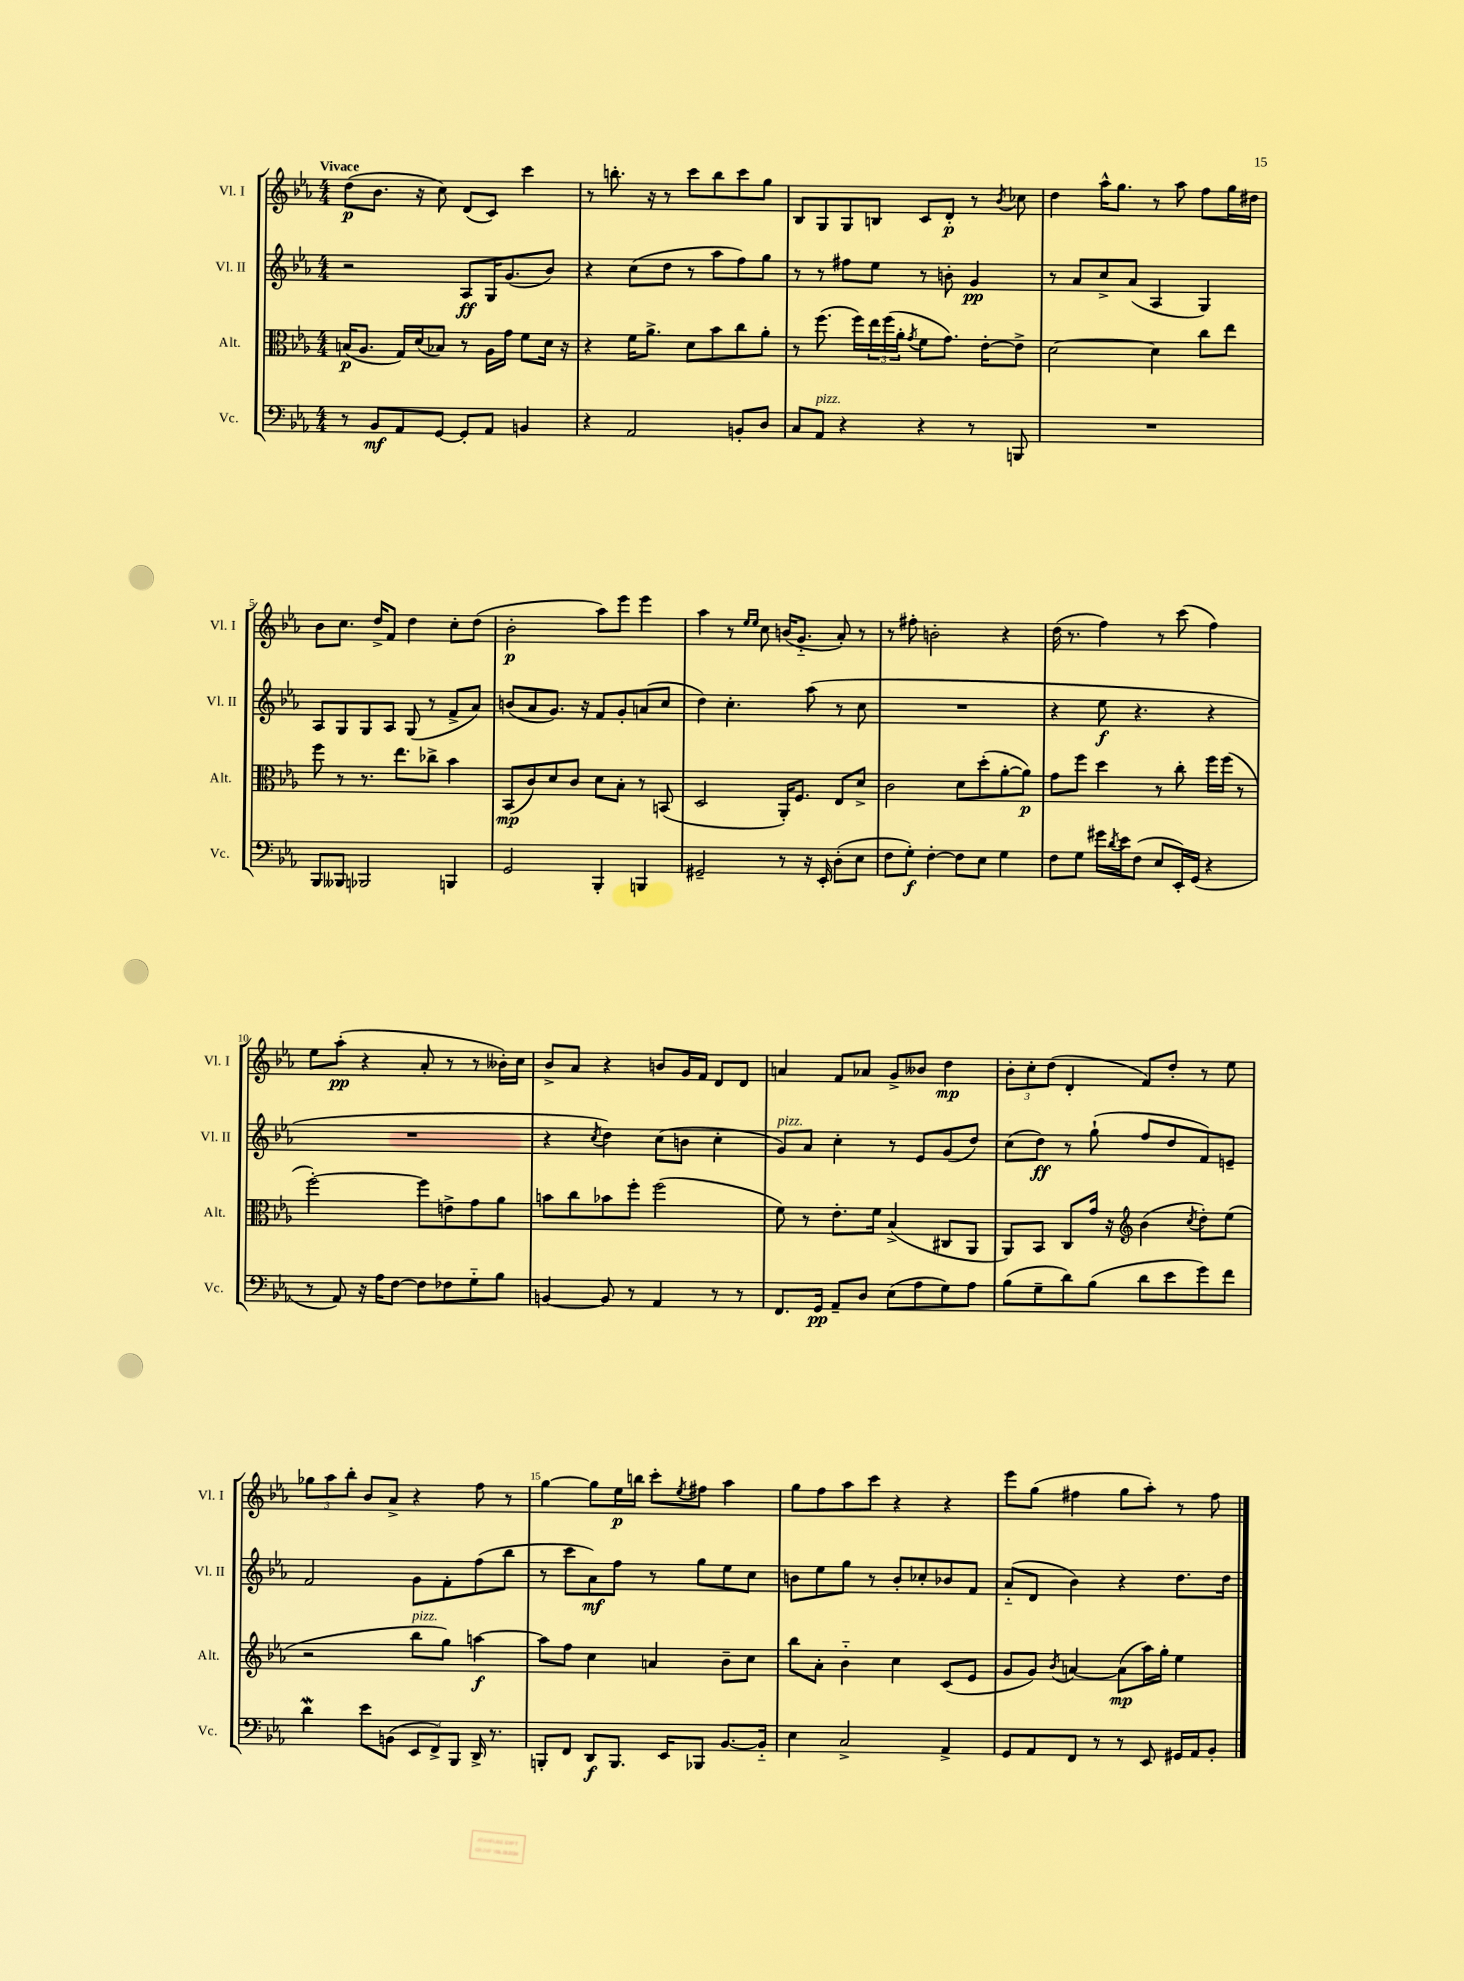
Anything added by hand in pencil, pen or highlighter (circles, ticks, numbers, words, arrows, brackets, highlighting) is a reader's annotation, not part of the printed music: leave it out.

**kern	**dynam	**kern	**dynam	**kern	**dynam	**kern	**dynam
*part4	*part4	*part3	*part3	*part2	*part2	*part1	*part1
*staff4	*staff4	*staff3	*staff3	*staff2	*staff2	*staff1	*staff1
*I"Vc.	*	*I"Alt.	*	*I"Vl. II	*	*I"Vl. I	*
*I'Vc.	*	*I'Alt.	*	*I'Vl. II	*	*I'Vl. I	*
*clefF4	*	*clefC3	*	*clefG2	*	*clefG2	*
*k[b-e-a-]	*	*k[b-e-a-]	*	*k[b-e-a-]	*	*k[b-e-a-]	*
*M4/4	*	*M4/4	*	*M4/4	*	*M4/4	*
=1	=1	=1	=1	=1	=1	=1	=1
!	!	!	!	!	!	!LO:TX:a:B:t=Vivace	!
8r	.	(16Bn/KL	p	2r	.	(8dd\L	p
.	.	8.A-/J	.	.	.	.	.
8BB-/L	mf	.	.	.	.	8.b-\J	.
8AA-/	.	16G/LL)	.	.	.	.	.
.	.	(16d/J	.	.	.	16r	.
[8GG/J	.	8B-X/J)	.	.	.	8cc\)	.
8GG'/L]	.	8r	.	8A-/L	ff	(8d/L	.
8AA-/J	.	16A-\LL	.	16G/K	.	8c/J)	.
.	.	16g\JJ	.	(8.g/	.	.	.
4BBn/	.	8f\L	.	.	.	4ccc\	.
.	.	16d\Jk	.	8b-/J)	.	.	.
.	.	16r	.	.	.	.	.
=2	=2	=2	=2	=2	=2	=2	=2
4r	.	4r	.	4r	.	8r	.
.	.	.	.	.	.	8.bbn'\	.
2AA-/	.	16f\KL	.	(8cc\L	.	.	.
.	.	8.a-^\J	.	.	.	16r	.
.	.	.	.	8dd\J	.	8r	.
.	.	8d\L	.	8r	.	8ccc\L	.
.	.	8b-\	.	8aa-\L	.	8bb\	.
8BBn'/L	.	8cc\	.	8ff\)	.	8ccc\	.
8D/J	.	8a-'\J	.	8gg\J	.	8gg\J	.
=3	=3	=3	=3	=3	=3	=3	=3
8C/L	.	8r	.	8r	.	8B-/L	.
!LO:TX:a:i:t=pizz.	!	!	!	!	!	!	!
8AA-/J	.	(8.ff\	.	8r	.	8G/	.
4r	.	.	.	8ff#X\L	.	8G/	.
.	.	16ff\LL)	.	.	.	.	.
.	.	24ee-\	.	8ee-\J	.	8Bn/J	.
.	.	(24ff\	.	.	.	.	.
.	.	24a-'\JJ	.	.	.	.	.
.	.	8qg/	.	.	.	.	.
4r	.	8f\L	.	8r	.	8c/L	.
.	.	8.g\J)	.	8bn'\	.	8d'/J	p
8r	.	.	.	4g/	pp	8r	.
.	.	[16e-'\KL	.	.	.	.	.
.	.	.	.	.	.	8qb-/	.
8BBBn/	.	8e-^\J]	.	.	.	8cc-X\	.
=4	=4	=4	=4	=4	=4	=4	=4
1r	.	[2d\	.	8r	.	4dd\	.
.	.	.	.	8a-/L	.	.	.
.	.	.	.	8cc^/	.	16aa-^^\KL	.
.	.	.	.	.	.	8.gg\J	.
.	.	.	.	(8a-/J	.	.	.
.	.	4d\]	.	4A-/	.	8r	.
.	.	.	.	.	.	8aa-\	.
.	.	8cc\L	.	4G/)	.	8ff\L	.
.	.	8ee-\J	.	.	.	16gg\L	.
.	.	.	.	.	.	16dd#X\JJ	.
!!LO:LB:g=z
=5	=5	=5	=5	=5	=5	=5	=5
8BBB-/L	.	8ff\	.	8A-/L	.	8b-\L	.
8BBB--X/J	.	8r	.	8G/	.	8.cc\J	.
2BBB-X/	.	8.r	.	8G/	.	.	.
.	.	.	.	.	.	16dd^/KL	.
.	.	.	.	8A-/J	.	8f/J	.
.	.	8.ee-\L	.	.	.	.	.
.	.	.	.	(8G/	.	4dd\	.
.	.	8cc-X^\J	.	8r	.	.	.
4BBBn/	.	4b-\	.	8f^/L	.	8cc'\L	.
.	.	.	.	8a-/J)	.	(8dd\J	.
=6	=6	=6	=6	=6	=6	=6	=6
2GG/	.	(8BB-/L	mp	(8bn/L	.	2b-'\	p
.	.	8c/)	.	8a-/	.	.	.
.	.	8d/	.	8.g/J)	.	.	.
.	.	8c/J	.	.	.	.	.
.	.	.	.	16r	.	.	.
4BBB-'/	.	8d\L	.	8f/L	.	8aa-\L)	.
.	.	8B-'\J	.	8g'/	.	8eee-\J	.
4BBBn/	.	8r	.	(8an/	.	4eee-\	.
.	.	(8BBn/	.	8cc/J	.	.	.
=7	=7	=7	=7	=7	=7	=7	=7
2GG#X~/	.	2D/	.	4dd\)	.	4aa-\	.
.	.	.	.	4.cc'\	.	8r	.
.	.	.	.	.	.	16qqee-/LL	.
.	.	.	.	.	.	16qqee-/JJ	.
.	.	.	.	.	.	8cc\	.
8r	.	16AA-'/KL)	.	.	.	(16bn/KL	.
.	.	8.F/J	.	.	.	8.g/J	.
16r	.	.	.	(8aa-\	.	.	.
16EE-'/	.	.	.	.	.	.	.
(8D'\L	.	8E-/L	.	8r	.	8a-'/)	.
8E-\J	.	8d^/J	.	8cc\	.	8r	.
=8	=8	=8	=8	=8	=8	=8	=8
8F\L	.	2c\	.	1r	.	8r	.
8G'\J)	f	.	.	.	.	8ff#X'\	.
[4F'\	.	.	.	.	.	2bn'\	.
8F\L]	.	8d\L	.	.	.	.	.
8E-\J	.	(8dd'\	.	.	.	.	.
4G\	.	[8a-'\	.	.	.	4r	.
.	.	8a-\J])	p	.	.	.	.
=9	=9	=9	=9	=9	=9	=9	=9
8F\L	.	8g\L	.	4r	.	(16dd\	.
.	.	.	.	.	.	8.r	.
8G\J	.	8ff\J	.	.	.	.	.
16g#X\LL	.	4dd\	.	8ee-\	f	4ff\)	.
8qd/	.	.	.	.	.	.	.
16e-\J	.	.	.	.	.	.	.
(8F\J	.	.	.	4.r	.	.	.
8E-/L	.	8r	.	.	.	8r	.
16EE-'/L)	.	8cc'\	.	.	.	(8ccc\	.
(16GG/JJ	.	.	.	.	.	.	.
4r	.	16ff\LL	.	4r	.	4ff\)	.
.	.	(16ff\JJ	.	.	.	.	.
.	.	8r	.	.	.	.	.
!!LO:LB:g=z
=10	=10	=10	=10	=10	=10	=10	=10
8r	.	[2ff'\)	.	1r	.	8ee-\L	.
8AA-/)	.	.	.	.	.	(8aa-'\J	pp
16r	.	.	.	.	.	4r	.
16A-\KL	.	.	.	.	.	.	.
[8F\J	.	.	.	.	.	.	.
8F\L]	.	8ff\L]	.	.	.	8a-'/	.
8F-X\	.	8en^\	.	.	.	8r	.
8G\	.	8g\	.	.	.	8r	.
8B-\J	.	8a-\J	.	.	.	16b--X'\LL)	.
.	.	.	.	.	.	16cc\JJ	.
=11	=11	=11	=11	=11	=11	=11	=11
[4BBn/	.	8bn\L	.	4r	.	8b-^/L	.
.	.	8cc\	.	.	.	8a-/J	.
.	.	.	.	8qcc/	.	.	.
8BB/]	.	8b-X\	.	4dd\)	.	4r	.
8r	.	8ff'\J	.	.	.	.	.
4AA-/	.	(2ff\	.	(8cc\L	.	8bn/L	.
.	.	.	.	8bn\J	.	16g/L	.
.	.	.	.	.	.	16f/JJ	.
8r	.	.	.	4cc'\	.	8d/L	.
8r	.	.	.	.	.	8d/J	.
=12	=12	=12	=12	=12	=12	=12	=12
!	!	!	!	!LO:TX:a:i:t=pizz.	!	!	!
8.FF/L	.	8f\)	.	8g/L)	.	4an/	.
.	.	8r	.	8a-/J	.	.	.
16GG/Jk	pp	.	.	.	.	.	.
8AA-~/L	.	8.e-'\L	.	4cc'\	.	8f/L	.
8D/J	.	.	.	.	.	8a-X/J	.
.	.	16f\Jk	.	.	.	.	.
(8E-\L	.	(4B-^/	.	8r	.	8g^/L	.
8A-\	.	.	.	8e-/L	.	8b--X/J	.
8G\)	.	8C#X/L	.	(8g/	.	4dd\	mp
8A-\J	.	8AA-/J	.	8dd/J)	.	.	.
=13	=13	=13	=13	=13	=13	=13	=13
(8B-\L	.	8AA-/L)	.	(8cc\L	.	12b-'\L	.
.	.	.	.	.	.	12cc'\	.
8G~\	.	8BB-/J	.	8dd\J)	ff	.	.
.	.	.	.	.	.	(12dd\J	.
8d\)	.	8C/L	.	8r	.	4d'/	.
(8B-\J	.	16g/Jk	.	(8gg`\	.	.	.
.	.	16r	.	.	.	.	.
*	*	*clefG2	*	*	*	*	*
8d\L	.	(4b-\	.	8ff/L	.	8f/L)	.
8e-\	.	.	.	8dd/	.	8dd'/J	.
.	.	8qcc/	.	.	.	.	.
8g\)	.	8dd'\L)	.	8f/)	.	8r	.
8f\J	.	(8ee-\J	.	8en~/J	.	8ee-\	.
!!LO:LB:g=z
=14	=14	=14	=14	=14	=14	=14	=14
4dW\	.	2r	.	2f/	.	12gg-X\L	.
.	.	.	.	.	.	12aa-\	.
.	.	.	.	.	.	12bb-'\J	.
8e-\L	.	.	.	.	.	8b-/L	.
(8BBn\J	.	.	.	.	.	8a-^/J	.
!	!	!LO:TX:a:i:t=pizz.	!	!	!	!	!
12EE-/L	.	8bb-\L	.	8g\L	.	4r	.
12FF^/)	.	.	.	.	.	.	.
.	.	8gg\J)	.	8f'\	.	.	.
12BBB-/J	.	.	.	.	.	.	.
16DD^/	.	[4aan\	f	(8ff\	.	8ff\	.
8.r	.	.	.	.	.	.	.
.	.	.	.	8bb-\J	.	8r	.
=15	=15	=15	=15	=15	=15	=15	=15
8BBBn'/L	.	8aa\L]	.	8r	.	[4gg\	.
8FF/J	.	8ff\J	.	8ccc\L	.	.	.
8DD/L	f	4cc\	.	8a-\)	mf	8gg\L]	.
8.BBB/J	.	.	.	8ff\J	.	16ee-\L	p
.	.	.	.	.	.	16bbn\JJ	.
.	.	4an/	.	8r	.	8ccc'\L	.
16EE-/KL	.	.	.	.	.	.	.
.	.	.	.	.	.	8qee-/	.
8BBB-X/J	.	.	.	8gg\L	.	8ff#X\J	.
[8.BB-/L	.	8b-~\L	.	8ee-\	.	4aa-\	.
.	.	8cc\J	.	8cc\J	.	.	.
16BB-/Jk]	.	.	.	.	.	.	.
=16	=16	=16	=16	=16	=16	=16	=16
4E-\	.	8bb-\L	.	8bn\L	.	8gg\L	.
.	.	8a-'\J	.	8ee-\	.	8ff\	.
2C^/	.	4b-\	.	8gg\J	.	8aa-\	.
.	.	.	.	8r	.	8ccc\J	.
.	.	4cc\	.	8b'/L	.	4r	.
.	.	.	.	8cc-X'/	.	.	.
4AA-^/	.	(8c/L	.	8b-X/	.	4r	.
.	.	8e-/J	.	8f/J	.	.	.
=17	=17	=17	=17	=17	=17	=17	=17
8GG/L	.	8g/L	.	(8a-/L	.	8eee-\L	.
8AA-/	.	8g/J)	.	8d/J	.	(8gg\J	.
.	.	8qb-/	.	.	.	.	.
8FF/J	.	[4an/	.	4b-\)	.	4ff#X\	.
8r	.	.	.	.	.	.	.
8r	.	(8a\L]	mp	4r	.	8gg\L	.
8EE-/	.	16aa-\L)	.	.	.	8aa-'\J)	.
.	.	16gg'\JJ	.	.	.	.	.
16GG#X/LL	.	4ee-\	.	8.dd\L	.	8r	.
16AA-/J	.	.	.	.	.	.	.
8BB-'/J	.	.	.	.	.	8ff#\	.
.	.	.	.	16dd\Jk	.	.	.
==	==	==	==	==	==	==	==
*-	*-	*-	*-	*-	*-	*-	*-
